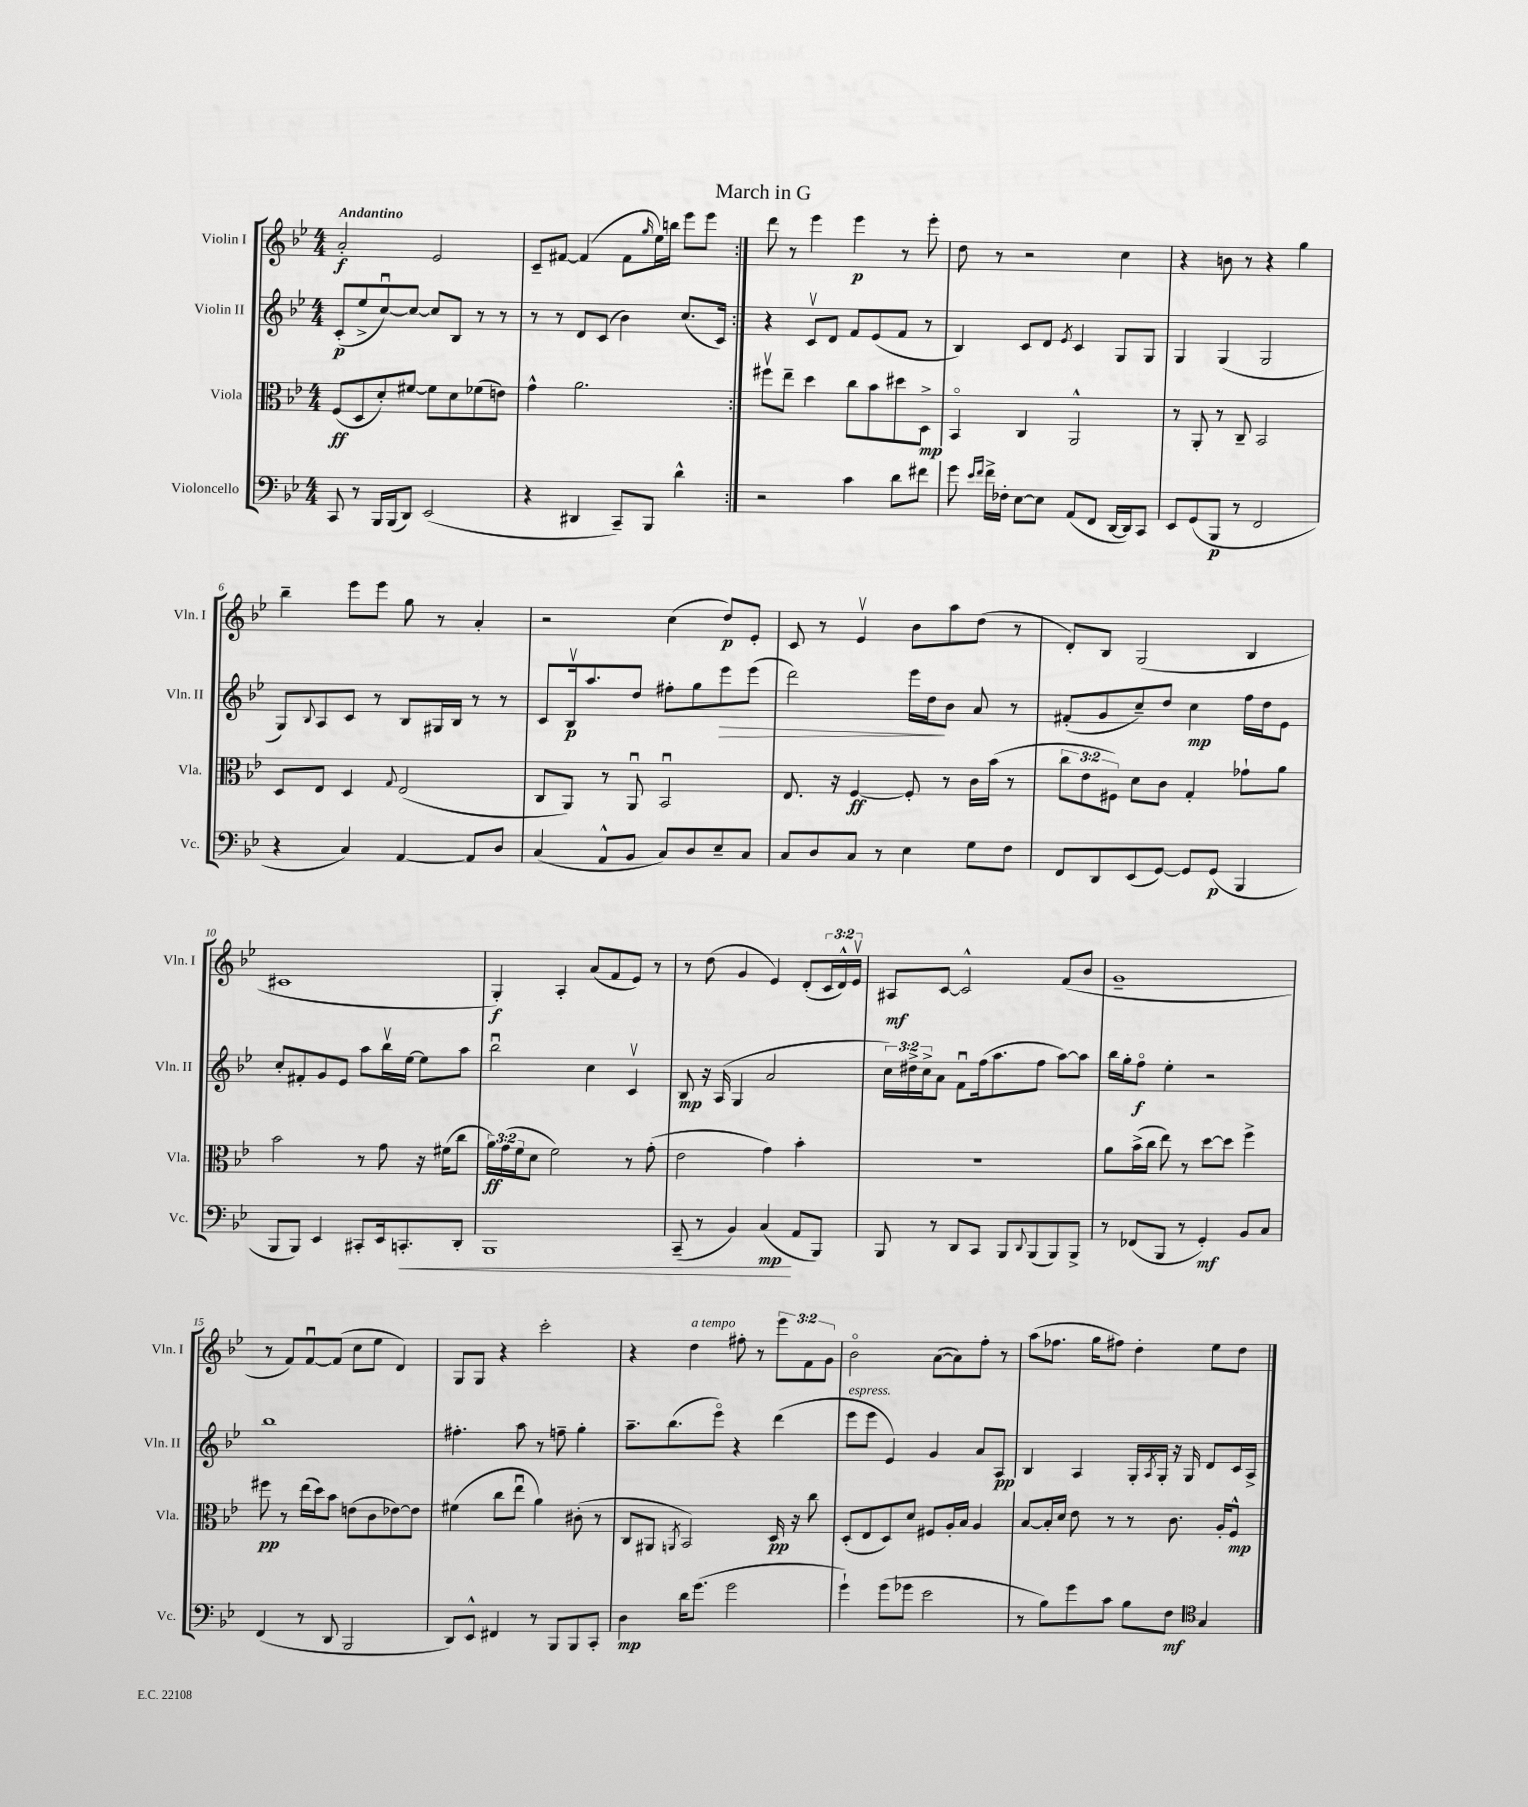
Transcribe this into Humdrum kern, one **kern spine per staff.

**kern	**dynam	**kern	**dynam	**kern	**dynam	**kern	**dynam
*part4	*part4	*part3	*part3	*part2	*part2	*part1	*part1
*staff4	*staff4	*staff3	*staff3	*staff2	*staff2	*staff1	*staff1
*I"Violoncello	*	*I"Viola	*	*I"Violin II	*	*I"Violin I	*
*I'Vc.	*	*I'Vla.	*	*I'Vln. II	*	*I'Vln. I	*
*clefF4	*	*clefC3	*	*clefG2	*	*clefG2	*
*k[b-e-]	*	*k[b-e-]	*	*k[b-e-]	*	*k[b-e-]	*
*M4/4	*	*M4/4	*	*M4/4	*	*M4/4	*
=1	=1	=1	=1	=1	=1	=1	=1
!	!	!	!	!	!	!LO:TX:a:B:t=Andantino	!
8CC/	.	(8F/L	ff	(8c'/L	p	2a'/	f
8r	.	8D/	.	8ee-^/	.	.	.
16BBB-/LL	.	8d'/)	.	[8ccu/)	.	.	.
(16BBB-/J	.	.	.	.	.	.	.
8DD/J)	.	[8f#X/J	.	8cc/J_	.	.	.
(2EE-/	.	8f#\L]	.	8cc/L]	.	2e-/	.
.	.	8d\	.	8B-/J	.	.	.
.	.	(8f-X\	.	8r	.	.	.
.	.	8en\J)	.	8r	.	.	.
=2	=2	=2	=2	=2	=2	=2	=2
4r	.	4g^^\	.	8r	.	8c~/L	.
.	.	.	.	8r	.	[8f#X/J	.
4DD#X/	.	2.a\	.	8d/L	.	(4f#/]	.
.	.	.	.	(8c/J	.	.	.
8CC~/L)	.	.	.	4b-\)	.	8f#\L	.
.	.	.	.	.	.	16qqgg/	.
8BBB-/J	.	.	.	.	.	16ee-\L)	.
.	.	.	.	.	.	16bbn\JJ	.
4d^^\	.	.	.	(8.cc/L	.	8eee-\L	.
.	.	.	.	.	.	8eee-\J	.
.	.	.	.	16c/Jk)	.	.	.
=3:|!	=3:|!	=3:|!	=3:|!	=3:|!	=3:|!	=3:|!	=3:|!
2r	.	8ff#Xv\L	.	4r	.	8ddd\	.
.	.	8ee-~\J	.	.	.	8r	.
.	.	4dd\	.	8cv/L	.	4eee-\	.
.	.	.	.	8d/J	.	.	.
4c\	.	8cc\L	.	8f/L	.	4eee-\	p
.	.	8b-\	.	(8e-/	.	.	.
8d\L	.	8dd#X\	.	8f/J	.	8r	.
8f#X\J	.	8D^\J	mp	8r	.	8eee-'\	.
=4	=4	=4	=4	=4	=4	=4	=4
8g\	.	4BB-/	.	4B-/)	.	8dd\	.
16qqe-/LL	.	.	.	.	.	.	.
16qqf/JJ	.	.	.	.	.	.	.
16f^\LL	.	.	.	.	.	8r	.
16F-X'\JJ	.	.	.	.	.	.	.
[8E-\L	.	4C/	.	8c/L	.	2r	.
8E-\J]	.	.	.	8d/J	.	.	.
.	.	.	.	8qe-/	.	.	.
(8AA/L	.	2AA^^/	.	4c/	.	.	.
8FF/J	.	.	.	.	.	.	.
[16DD/LL	.	.	.	8G/L	.	4cc\	.
16DD/J])	.	.	.	.	.	.	.
8CC/J	.	.	.	8G/J	.	.	.
=5	=5	=5	=5	=5	=5	=5	=5
8EE-/L	.	8r	.	4G/	.	4r	.
(8GG/	.	8AA'/	.	.	.	.	.
8BBB-/J	p	8r	.	(4G/	.	8bn\	.
8r	.	8C~/	.	.	.	8r	.
2FF/	.	2BB-/	.	2G/	.	4r	.
.	.	.	.	.	.	4gg\	.
!!LO:LB:g=z
=6	=6	=6	=6	=6	=6	=6	=6
4r	.	8D/L	.	8G/L)	.	4bb-~\	.
.	.	.	.	8qqB-/	.	.	.
.	.	8E-/J	.	8A/	.	.	.
4C/)	.	4D/	.	8c/J	.	8eee-\L	.
.	.	.	.	8r	.	8eee-\J	.
.	.	8qqG/	.	.	.	.	.
[4AA/	.	(2E-/	.	8B-/L	.	8gg\	.
.	.	.	.	16G#X/L	.	8r	.
.	.	.	.	16B-/JJ	.	.	.
8AA/L]	.	.	.	8r	.	4a'/	.
8D/J	.	.	.	8r	.	.	.
=7	=7	=7	=7	=7	=7	=7	=7
(4C/	.	8C/L	.	8c/L	.	2r	.
.	.	8AA/J)	.	16B-v/k	p	.	.
.	.	.	.	8.aa/	.	.	.
8AA^^/L	.	8r	.	.	.	.	.
8BB-/J	.	8AAu/	.	8dd/J	.	.	.
8C/L)	.	2BB-u/	.	8ff#X'\L	.	(4cc\	.
8D/	.	.	.	8gg\	.	.	.
!	!	!	!	!	!LO:HP:b	!	!
8E-~/	.	.	.	8eee-\	>	8dd/L)	p
8C/J	.	.	.	(8eee-\J	.	8e-'/J	.
=8	=8	=8	=8	=8	=8	=8	=8
8C/L	.	8.E-/	.	2ddd\)	.	8c/	.
8D/	.	.	.	.	.	8r	.
.	.	16r	.	.	.	.	.
8C/J	.	[4F/	ff	.	.	4e-v/	.
8r	.	.	.	.	.	.	.
4E-\	.	8F'/]	.	16eee-\LL	.	8b-\L	.
.	.	.	.	16dd\J	.	.	.
.	.	8r	.	8b-\J	]	8aa\	.
8G\L	.	16c\LL	.	8a/	.	(8dd\J	.
.	.	(16b-\JJ	.	.	.	.	.
8F\J	.	8r	.	8r	.	8r	.
=9	=9	=9	=9	=9	=9	=9	=9
8FF/L	.	12cc\L	.	(8f#X'/L	.	8d'/L)	.
.	.	12e-\	.	.	.	.	.
8DD/	.	.	.	8g/	.	8B-/J	.
.	.	12F#X\J)	.	.	.	.	.
(8EE-/	.	8d\L	.	8cc~/)	.	(2G/	.
[8GG/J)	.	8c\J	.	8dd/J	.	.	.
8GG/L]	.	4G'/	.	4cc\	mp	.	.
(8GG/J	p	.	.	.	.	.	.
4BBB-/	.	8g-X`\L	.	16ff\LL	.	4B-/	.
.	.	.	.	16dd\J	.	.	.
.	.	8a\J	.	8e-\J	.	.	.
!!LO:LB:g=z
=10	=10	=10	=10	=10	=10	=10	=10
8BBB-/L	.	2b-\	.	8cc'/L	.	1c#X	.
8BBB-/J)	.	.	.	8f#X'/	.	.	.
4EE-/	.	.	.	8g/	.	.	.
.	.	.	.	8e-/J	.	.	.
8CC#X'/L	.	8r	.	8aa\L	.	.	.
16EE-/k	.	8g\	.	16bb-v\L	.	.	.
!	!LO:HP:b	!	!	!	!	!	!
8.CCn'/	<	.	.	[16ee-\JJ	.	.	.
.	.	16r	.	8ee-\L]	.	.	.
.	.	(16f#X\KL	.	.	.	.	.
8DD'/J	.	8cc\J	.	8aa\J	.	.	.
=11	=11	=11	=11	=11	=11	=11	=11
1BBB-	.	24a\LL)	ff	2bb-u\	.	4G'/)	f
.	.	(24g\	.	.	.	.	.
.	.	24f\J	.	.	.	.	.
.	.	8d\J	.	.	.	.	.
.	.	2f\)	.	.	.	4A'/	.
.	.	.	.	4cc\	.	(8a/L	.
.	.	.	.	.	.	8f/	.
.	.	8r	.	4cv/	.	8e-/J)	.
.	.	(8g'\	.	.	.	8r	.
=12	=12	=12	=12	=12	=12	=12	=12
(8CC~/	.	2e-\	.	8B-/	mp	8r	.
8r	.	.	.	16r	.	(8dd\	.
.	.	.	.	(16A/	.	.	.
4BB-/)	.	.	.	4G/	.	4g/	.
(4C/	mp	4g\)	.	2a/	.	4e-/)	.
8AA/L	[	4b-'\	.	.	.	(8d'/L	.
8BBB-/J)	.	.	.	.	.	24c/L	.
.	.	.	.	.	.	24d^^/)	.
.	.	.	.	.	.	24e-v/JJ	.
=13	=13	=13	=13	=13	=13	=13	=13
8BBB-/	.	1r	.	24cc\LL)	.	8A#X/L	mf
.	.	.	.	24dd#X^\	.	.	.
.	.	.	.	24cc^\J	.	.	.
8r	.	.	.	8a\J	.	[8c/J	.
8DD/L	.	.	.	8fu\L	.	2c^^/]	.
8CC/J	.	.	.	(16ff\k	.	.	.
.	.	.	.	8.aa\	.	.	.
8BBB-/L	.	.	.	.	.	.	.
8qqDD/	.	.	.	.	.	.	.
(8BBB-/	.	.	.	8ff\J	.	.	.
8BBB-/)	.	.	.	[8aa\L)	.	(8f/L	.
8BBB-^/J	.	.	.	8aa\J]	.	8b-/J	.
=14	=14	=14	=14	=14	=14	=14	=14
8r	.	8a\L	.	16bb-\LL	.	1g~	.
.	.	.	.	16gg'\J	.	.	.
(8FF-X/L	.	(16b-^\L	.	8ff\J	f	.	.
.	.	16cc\JJ	.	.	.	.	.
8BBB-/J	.	8ee-\)	.	4ee-'\	.	.	.
8r	.	8r	.	.	.	.	.
4GG'/)	mf	[8dd\L	.	2r	.	.	.
.	.	8dd\J]	.	.	.	.	.
8BB-/L	.	4ff^\	.	.	.	.	.
8C/J	.	.	.	.	.	.	.
!!LO:LB:g=z
=15	=15	=15	=15	=15	=15	=15	=15
(4FF/	.	8ff#X\	pp	1bb-	.	8r	.
.	.	8r	.	.	.	8f/L)	.
8r	.	(16ee-\LL	.	.	.	[8fu/	.
.	.	16dd\J)	.	.	.	.	.
8DD/	.	8b-\J	.	.	.	(8f/J]	.
2BBB-/	.	(8en\L	.	.	.	8cc\L	.
.	.	8c\	.	.	.	8ee-\J	.
.	.	[8e-X\)	.	.	.	4d/)	.
.	.	8e-\J]	.	.	.	.	.
=16	=16	=16	=16	=16	=16	=16	=16
8DD/L)	.	(4f#X\	.	4.ff#X'\	.	8G/L	.
8EE-^^/J	.	.	.	.	.	8G/J	.
4FF#X/	.	8cc\L	.	.	.	4r	.
.	.	8ee-u\J	.	8aa\	.	.	.
8r	.	4a\)	.	8r	.	2ccc'\	.
8BBB-/L	.	.	.	8ffn~\	.	.	.
8BBB-/	.	(8c#X'\	.	4gg'\	.	.	.
8CC'/J	.	8r	.	.	.	.	.
=17	=17	=17	=17	=17	=17	=17	=17
4D\	mp	8C/L	.	8.aa~\L	.	4r	.
.	.	8AA#X/J	.	.	.	.	.
.	.	.	.	(8.bb-\	.	.	.
.	.	8qAAn/	.	.	.	.	.
!	!	!	!	!	!	!LO:TX:a:i:t=a tempo	!
16d\KL	.	2BB-/)	.	.	.	4dd\	.
(8.g\J	.	.	.	.	.	.	.
.	.	.	.	8eee-\J)	.	.	.
2g\	.	.	.	4r	.	8ff#X'\	.
.	.	.	.	.	.	8r	.
.	.	16D/	pp	(4ddd\	.	12eee-\L	.
.	.	16r	.	.	.	.	.
.	.	.	.	.	.	12f\	.
.	.	8cc\	.	.	.	.	.
.	.	.	.	.	.	12g\J	.
=18	=18	=18	=18	=18	=18	=18	=18
!	!	!	!	!LO:TX:a:i:t=espress.	!	!	!
4g`\)	.	(8D'/L	.	8eee-\L	.	2b-\	.
.	.	8E-/	.	8eee-\J	.	.	.
(8g\L	.	8D/)	.	4e-/)	.	.	.
8g-X\J	.	8d/J	.	.	.	.	.
2e-\	.	8F#X/L	.	4g/	.	([8a\L	.
.	.	16A'/L	.	.	.	8a\])	.
.	.	16B-/JJ	.	.	.	.	.
.	.	4A/	.	8a/L	.	8ff'\J	.
.	.	.	.	8A/J	pp	8r	.
=19	=19	=19	=19	=19	=19	=19	=19
8r	.	[8B-/L	.	4B-/	.	(8aa\L	.
8B-\L)	.	16B-'/L]	.	.	.	8.ff-X\J	.
.	.	16d/JJ	.	.	.	.	.
8g\	.	8e-\	.	4A/	.	.	.
.	.	.	.	.	.	16gg\KL	.
8c\J	.	8r	.	.	.	8ff#X\J)	.
8B-\L	.	8r	.	16G'/LL	.	4dd'\	.
.	.	.	.	8qA/	.	.	.
.	.	.	.	16G'/JJ	.	.	.
8F\J	mf	8.c\	.	16r	.	.	.
.	.	.	.	16G/	.	.	.
*clefC4	*	*	*	*	*	*	*
4G/	.	.	.	8d/L	.	8ee-\L	.
.	.	16A'/KL	.	.	.	.	.
.	.	8F^^/J	mp	16c/L	.	8dd\J	.
.	.	.	.	16A^/JJ	.	.	.
==	==	==	==	==	==	==	==
*-	*-	*-	*-	*-	*-	*-	*-
